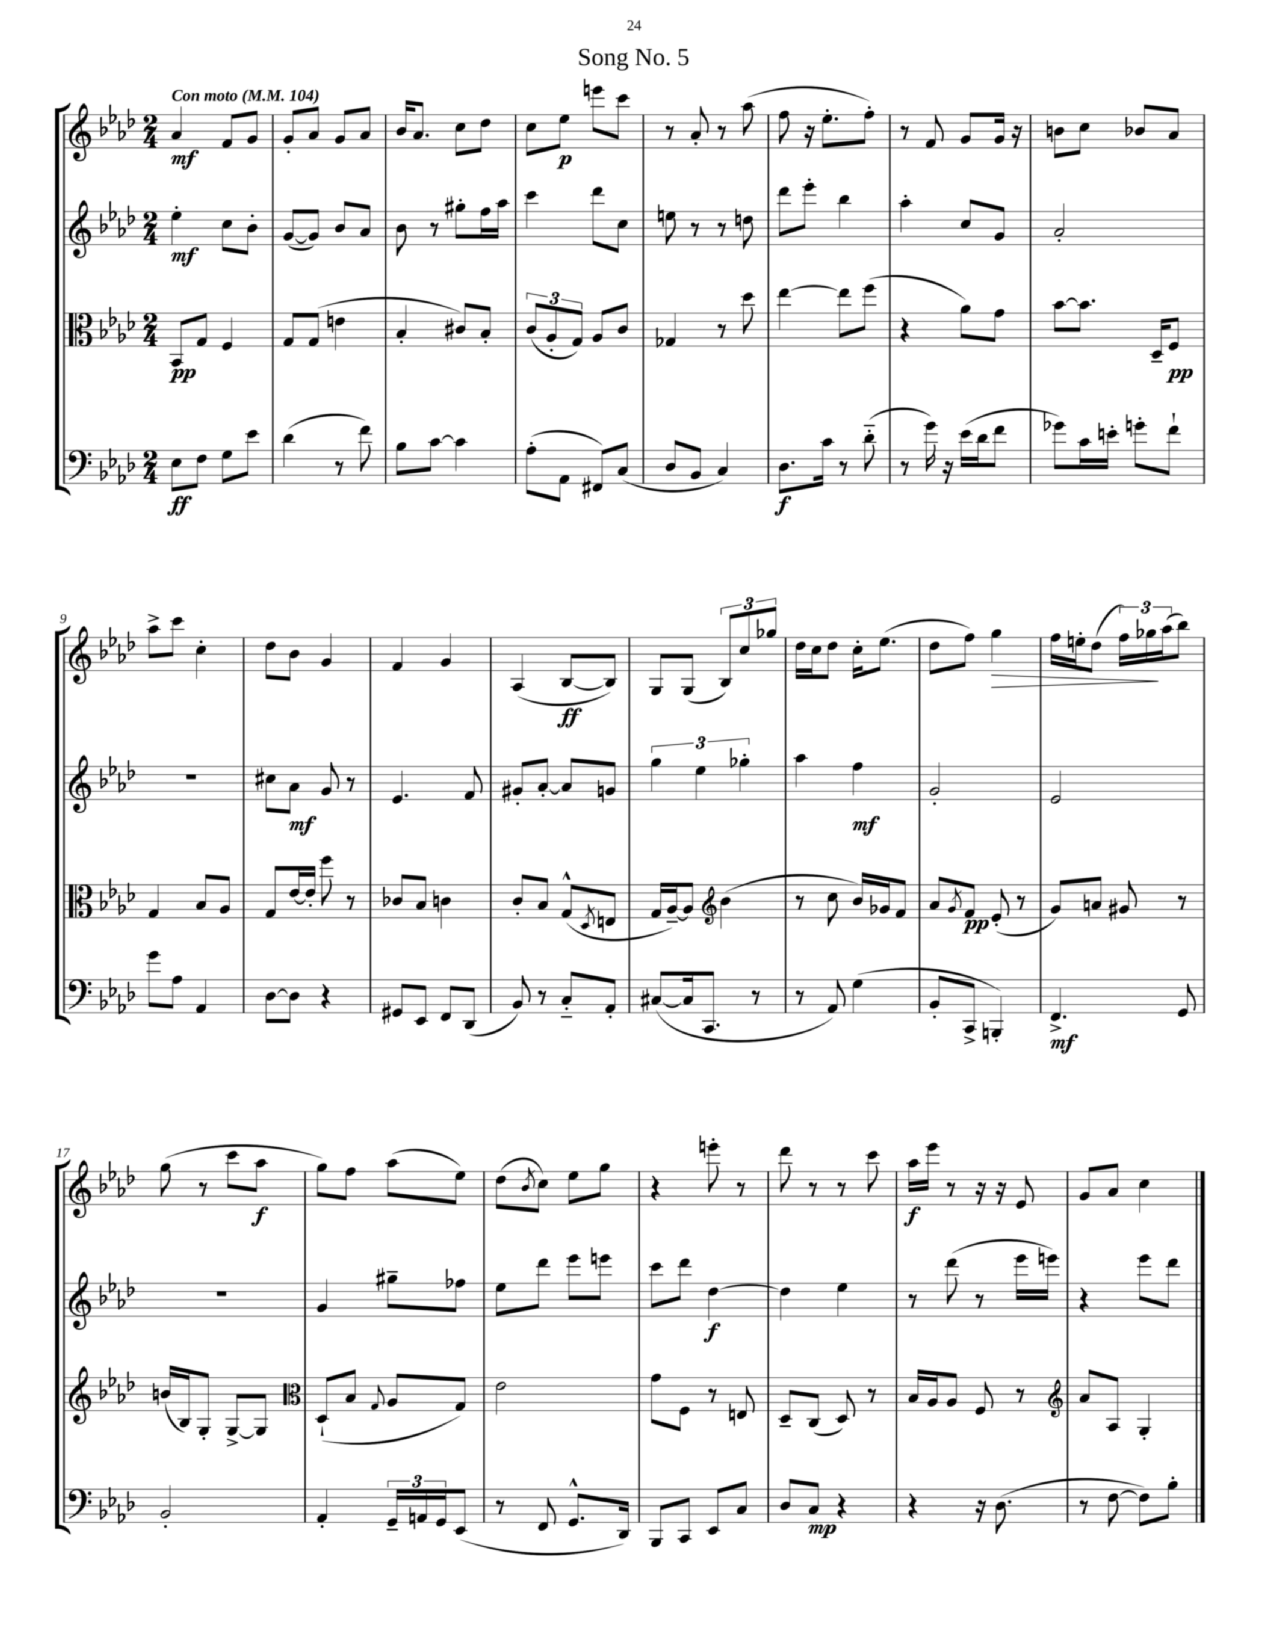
\header { title = "Song No. 5" }
<<
\new StaffGroup <<
\new Staff = "s0" {
    \clef treble \key aes \major \numericTimeSignature \time 2/4 \tempo "Con moto" 4 = 104
    aes'4\mf f'8 g'8 |
    g'8-. aes'8 g'8 aes'8 |
    bes'16 aes'8. c''8 des''8 |
    c''8 ees''8\p e'''8 c'''8 |
    r8 aes'8-. r8 aes''8( |
    f''8 r16 ees''8.-. f''8-.) |
    r8 f'8 g'8 g'16 r16 |
    b'8 c''8 bes'8 aes'8 |
    aes''8-> c'''8 c''4-. |
    des''8 bes'8 g'4 |
    f'4 g'4 |
    aes4( bes8~\ff bes8) |
    g8 g8( \tuplet 3/2 { bes8) c''8 ges''8 } |
    des''16 c''16 des''8 c''16-. ees''8.( |
    des''8 f''8) g''4\> |
    f''16 e''16-. des''8( \tuplet 3/2 { f''16) ges''16\! aes''16( } bes''8) |
    g''8( r8 c'''8 aes''8\f |
    g''8) f''8 aes''8( ees''8) |
    des''8( \acciaccatura { bes'8 } c''8) ees''8 g''8 |
    r4 e'''8-. r8 |
    des'''8 r8 r8 c'''8 |
    aes''16\f ees'''16 r8 r16 r16 ees'8 |
    g'8 aes'8 c''4 \bar "|." |
}
\new Staff = "s1" {
    \clef treble \key aes \major \numericTimeSignature \time 2/4
    ees''4-.\mf c''8 bes'8-. |
    g'8~( g'8) bes'8 aes'8 |
    bes'8 r8 gis''8-. f''16 aes''16 |
    c'''4 des'''8 c''8 |
    e''8 r8 r8 d''8 |
    des'''8 ees'''8-. bes''4 |
    aes''4-. c''8 g'8 |
    aes'2-. |
    R2 |
    cis''8 aes'8\mf g'8 r8 |
    ees'4. f'8 |
    gis'8-. aes'8~-. aes'8 g'8 |
    \tuplet 3/2 { g''4 ees''4 ges''4-. } |
    aes''4 f''4\mf |
    g'2-. |
    ees'2 |
    R2 |
    g'4 gis''8-- fes''8 |
    ees''8 des'''8 ees'''8 e'''8 |
    c'''8 des'''8 des''4~\f |
    des''4 ees''4 |
    r8 des'''8( r8 ees'''16 e'''16) |
    r4 ees'''8 des'''8 \bar "|." |
}
\new Staff = "s2" {
    \clef alto \key aes \major \numericTimeSignature \time 2/4
    bes,8\pp g8 f4 |
    g8 g8( e'4 |
    bes4-. cis'8) bes8-. |
    \tuplet 3/2 { c'8( aes8-. g8) } aes8 c'8 |
    ges4 r8 des''8 |
    ees''4~ ees''8 f''8( |
    r4 aes'8) g'8 |
    bes'8~ bes'8. des16-- f8\pp |
    g4 bes8 aes8 |
    g8 ees'16~ ees'16-. f''8 r8 |
    ces'8 bes8 c'4 |
    c'8-. bes8 g8-^( \acciaccatura { des8 } e8 |
    g16 aes16~--) aes8 \clef treble bes'4( |
    r8 c''8 bes'16) ges'16 f'8 |
    aes'8 \acciaccatura { g'8 } f'8\pp ees'8-.( r8 |
    g'8) a'8 gis'8 r8 |
    b'16( bes16) g8-. g8~-> g8 |
    \clef alto des8-!( bes8 \appoggiatura { g8 } aes8 g8) |
    ees'2 |
    g'8 f8 r8 e8 |
    des8-- c8( des8) r8 |
    bes16 aes16 aes8 f8 r8 |
    \clef treble aes'8 aes8 g4-. \bar "|." |
}
\new Staff = "s3" {
    \clef bass \key aes \major \numericTimeSignature \time 2/4
    ees8\ff f8 g8 ees'8 |
    des'4( r8 f'8) |
    bes8 c'8~ c'4 |
    aes8-.( aes,8 fis,8) c8( |
    des8 bes,8 c4) |
    des8.\f c'16 r8 des'8-_( |
    r8 g'16) r16 ees'16( des'16 f'8 |
    ges'8) c'16 e'16-. g'8-. f'8-! |
    g'8 aes8 aes,4 |
    des8~ des8 r4 |
    gis,8 ees,8 f,8 des,8( |
    bes,8) r8 c8-_ aes,8-. |
    cis8~( cis16 c,8. r8 |
    r8 aes,8) g4( |
    bes,8-. c,8-> b,,4-.) |
    f,4.->\mf g,8 |
    bes,2-. |
    aes,4-. \tuplet 3/2 { g,16-- a,16 g,16 } ees,8( |
    r8 f,8 g,8.-^ des,16) |
    bes,,8 c,8 ees,8 c8 |
    des8 c8\mp r4 |
    r4 r16 des8.( |
    r8 f8~ f8) bes8-. \bar "|." |
}
>>
>>
